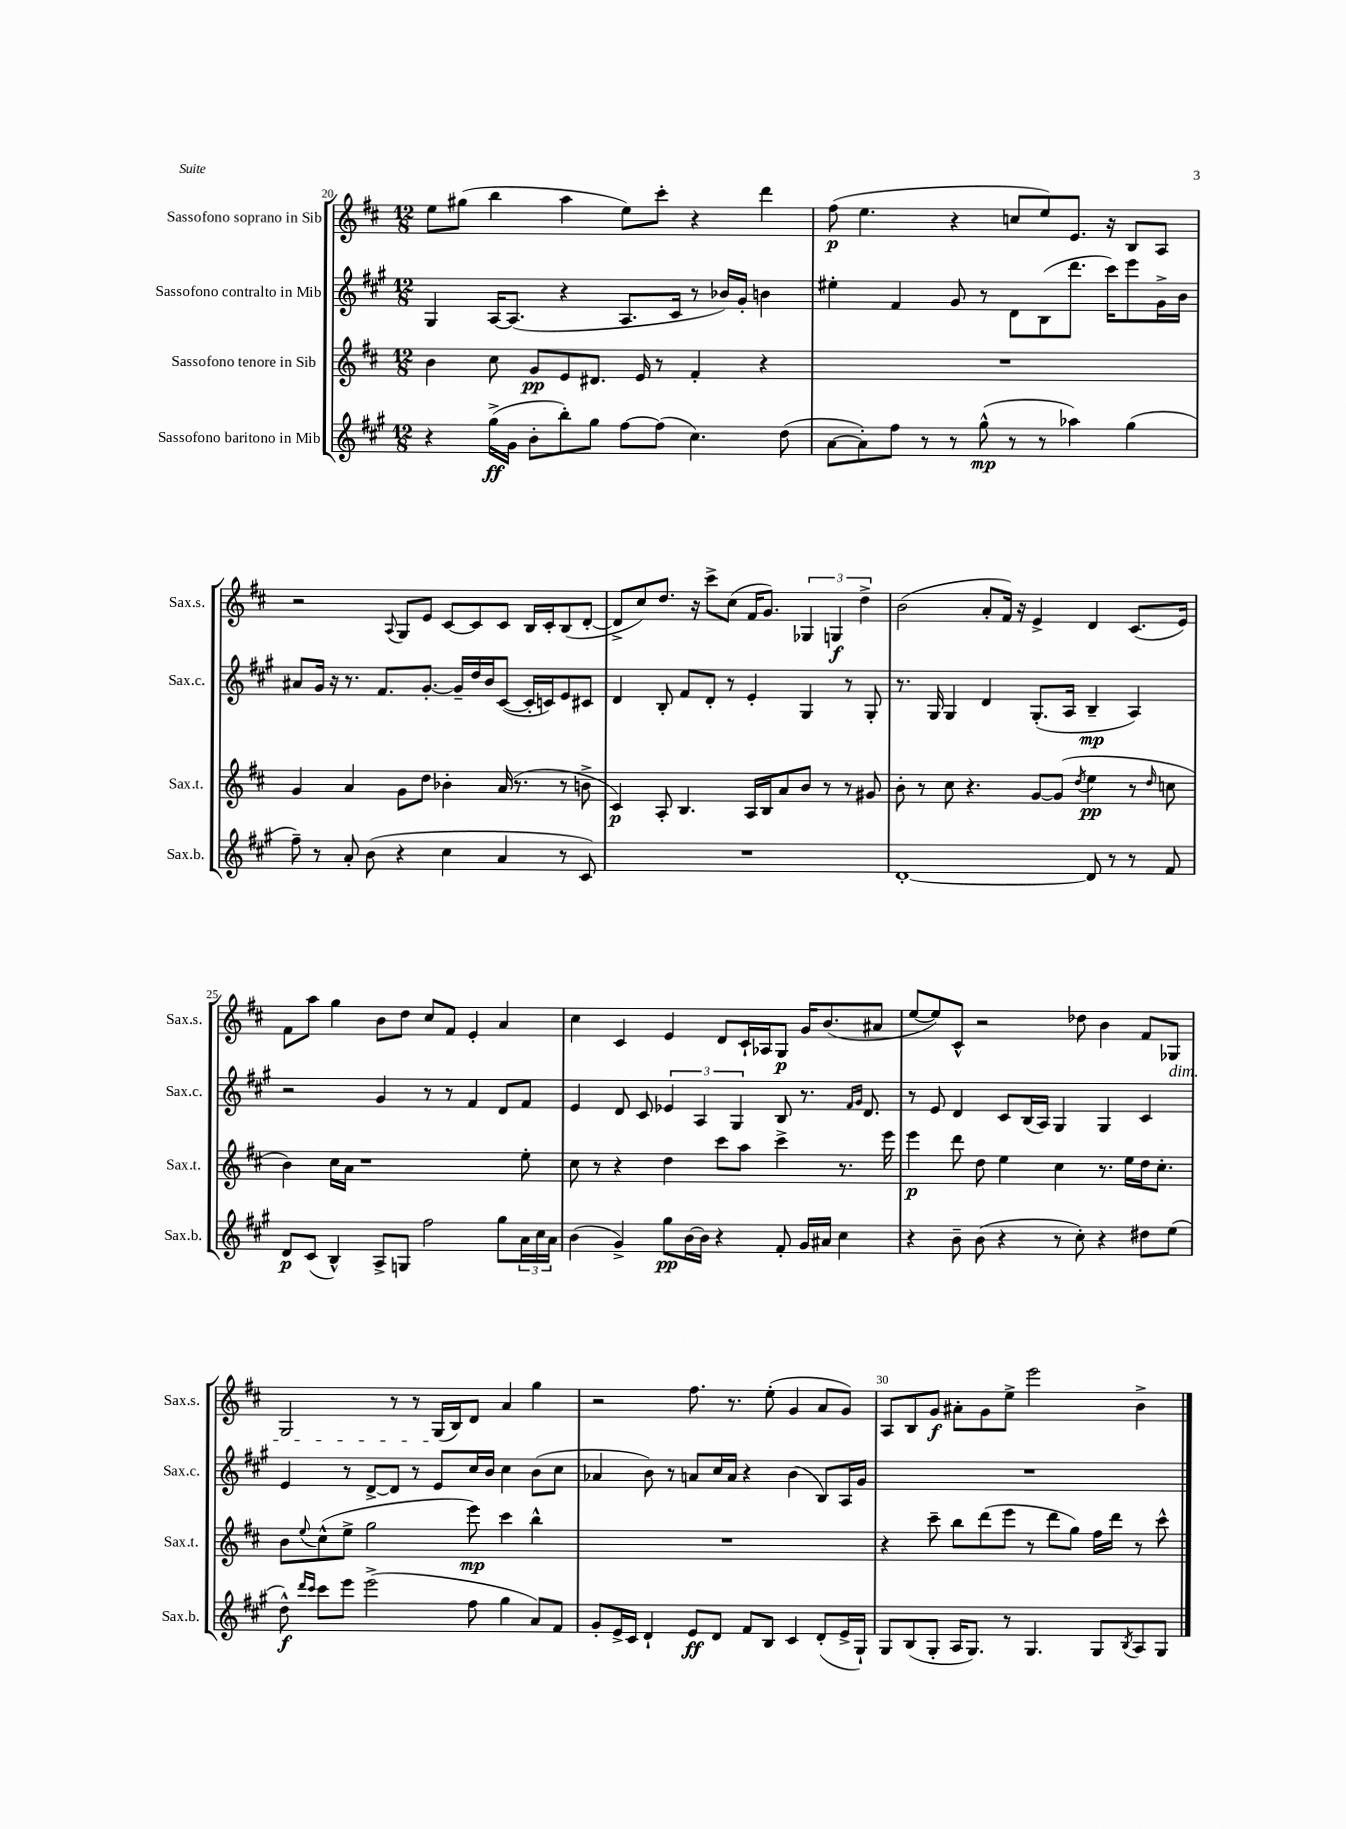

**kern	**dynam	**kern	**dynam	**kern	**dynam	**kern	**dynam
*part4	*part4	*part3	*part3	*part2	*part2	*part1	*part1
*staff4	*staff4	*staff3	*staff3	*staff2	*staff2	*staff1	*staff1
*I"Sassofono baritono in Mib	*	*I"Sassofono tenore in Sib	*	*I"Sassofono contralto in Mib	*	*I"Sassofono soprano in Sib	*
*I'Sax.b.	*	*I'Sax.t.	*	*I'Sax.c.	*	*I'Sax.s.	*
*clefG2	*	*clefG2	*	*clefG2	*	*clefG2	*
*k[f#c#g#]	*	*k[f#c#]	*	*k[f#c#g#]	*	*k[f#c#]	*
*M12/8	*	*M12/8	*	*M12/8	*	*M12/8	*
=20	=20	=20	=20	=20	=20	=20	=20
4r	.	4b\	.	4G#/	.	8ee\L	.
.	.	.	.	.	.	(8gg#X\J	.
(16gg#^\LL	ff	8cc#\	.	[16A/KL	.	4bb\	.
16g#\JJ	.	.	.	(8.A/J]	.	.	.
8b'\L	.	8g/L	pp	.	.	.	.
8bb'\)	.	8e/	.	4r	.	4aa\	.
8gg#\J	.	8.d#X/J	.	.	.	.	.
[8ff#\L	.	.	.	8.A/L	.	8ee\L)	.
.	.	16e/	.	.	.	.	.
(8ff#\J]	.	8r	.	.	.	8ccc#'\J	.
.	.	.	.	16c#/Jk	.	.	.
4.cc#\)	.	4f#'/	.	8r	.	4r	.
.	.	.	.	16b-X/LL)	.	.	.
.	.	.	.	16g#'/JJ	.	.	.
.	.	4r	.	4bn\	.	4ddd\	.
(8dd\	.	.	.	.	.	.	.
=21	=21	=21	=21	=21	=21	=21	=21
[8a\L	.	1.r	.	4ee#X'\	.	(8ff#\	p
8a'\])	.	.	.	.	.	4.ee\	.
8ff#\J	.	.	.	4f#/	.	.	.
8r	.	.	.	.	.	.	.
8r	.	.	.	8g#/	.	4r	.
(8gg#^^\	mp	.	.	8r	.	.	.
8r	.	.	.	8d\L	.	8ccn/L	.
8r	.	.	.	(8B\	.	8ee/)	.
4aa-X\)	.	.	.	8.ddd\J	.	8.e/J	.
.	.	.	.	16ccc#\KL)	.	16r	.
(4gg#\	.	.	.	8eee\	.	8B/L	.
.	.	.	.	16g#^\L	.	8A/J	.
.	.	.	.	16b\JJ	.	.	.
!!LO:LB:g=z
=22	=22	=22	=22	=22	=22	=22	=22
8ff#~\)	.	4g/	.	8a#X/L	.	2r	.
8r	.	.	.	16g#/Jk	.	.	.
.	.	.	.	16r	.	.	.
8a'/	.	4a/	.	8.r	.	.	.
(8b\	.	.	.	.	.	.	.
.	.	.	.	8.f#/L	.	.	.
.	.	.	.	.	.	8qqA/	.
4r	.	8g\L	.	.	.	8G/L	.
.	.	8dd\J	.	[8.g#'/J	.	8e/J	.
4cc#\	.	4b-X'\	.	.	.	[8c#/L	.
.	.	.	.	16g#~/LL]	.	.	.
.	.	.	.	16dd/	.	8c#/]	.
.	.	.	.	16b/J	.	.	.
4a/	.	(16a/	.	([8c#/J	.	8c#/J	.
.	.	8.r	.	.	.	.	.
.	.	.	.	16c#'/LL]	.	16B/LL	.
.	.	.	.	16cn/J)	.	16c#'/J	.
8r	.	8r	.	8e/	.	(8B/	.
8c#/)	.	8bn^\	.	8c#X/J	.	[8d'/J	.
=23	=23	=23	=23	=23	=23	=23	=23
1.r	.	4c#/)	p	4d/	.	8d^/L]	.
.	.	.	.	.	.	8cc#/)	.
.	.	8A'/	.	8B'/	.	8.dd/J	.
.	.	4.B/	.	8f#/L	.	.	.
.	.	.	.	.	.	16r	.
.	.	.	.	8d'/J	.	8ccc#^\L	.
.	.	.	.	8r	.	(8cc#\J	.
.	.	16A/LL	.	4e'/	.	16f#/KL	.
.	.	16B/J	.	.	.	8.g/J)	.
.	.	8a/	.	.	.	.	.
.	.	8b/J	.	4G#/	.	6G-X/	.
.	.	8r	.	.	.	.	.
.	.	.	.	.	.	6Gn/	f
.	.	8r	.	8r	.	.	.
.	.	.	.	.	.	6dd^\	.
.	.	8g#X/	.	8G#'/	.	.	.
=24	=24	=24	=24	=24	=24	=24	=24
[1d'	.	8b'\	.	8.r	.	(2b\	.
.	.	8r	.	.	.	.	.
.	.	.	.	16G#/	.	.	.
.	.	8cc#\	.	4G#/	.	.	.
.	.	4.r	.	.	.	.	.
.	.	.	.	4d/	.	8a'/L	.
.	.	.	.	.	.	16f#/Jk)	.
.	.	.	.	.	.	16r	.
.	.	[8g/L	.	(8.G#'/L	.	4e^/	.
.	.	(8g/J]	.	.	.	.	.
.	.	.	.	16A/Jk	.	.	.
.	.	8qdd/	.	.	.	.	.
8d/]	.	4ee\	pp	4B~/	mp	4d/	.
8r	.	.	.	.	.	.	.
8r	.	8r	.	4A/)	.	(8.c#/L	.
.	.	16qqdd/	.	.	.	.	.
8f#/	.	8ccn\	.	.	.	.	.
.	.	.	.	.	.	16e/Jk)	.
!!LO:LB:g=z
=25	=25	=25	=25	=25	=25	=25	=25
8d/L	p	4b\)	.	2r	.	8f#\L	.
(8c#/J	.	.	.	.	.	8aa\J	.
4B^^/)	.	16cc#\LL	.	.	.	4gg\	.
.	.	16a\JJ	.	.	.	.	.
.	.	1r	.	.	.	.	.
8A^/L	.	.	.	4g#/	.	8b\L	.
8Gn/J	.	.	.	.	.	8dd\J	.
2ff#\	.	.	.	8r	.	8cc#/L	.
.	.	.	.	8r	.	8f#/J	.
.	.	.	.	4f#/	.	4e'/	.
8gg#\L	.	.	.	8d/L	.	4a/	.
24a\L	.	8ee'\	.	8f#/J	.	.	.
24cc#\	.	.	.	.	.	.	.
24a\JJ	.	.	.	.	.	.	.
=26	=26	=26	=26	=26	=26	=26	=26
(4b\	.	8cc#\	.	4e/	.	4cc#\	.
.	.	8r	.	.	.	.	.
4g#^/)	.	4r	.	8d/	.	4c#/	.
.	.	.	.	8c#/	.	.	.
8gg#\L	pp	4dd\	.	6e-X/	.	4e/	.
[16b\L	.	.	.	.	.	.	.
.	.	.	.	6A/	.	.	.
16b\JJ]	.	.	.	.	.	.	.
4r	.	8ccc#\L	.	.	.	8d/L	.
.	.	.	.	6G#/	.	.	.
.	.	8aa\J	.	.	.	16c#`/L	.
.	.	.	.	.	.	16A-X/J	.
8f#'/	.	4ccc#^\	.	8B/	.	8G/J	p
16g#/LL	.	.	.	8.r	.	16g/KL	.
16a#X/JJ	.	.	.	.	.	(8.b/	.
4cc#\	.	8.r	.	.	.	.	.
.	.	.	.	16qqf#/LL	.	.	.
.	.	.	.	16qqg#/JJ	.	.	.
.	.	.	.	8.d/	.	.	.
.	.	.	.	.	.	8a#X/J	.
.	.	16eee\	.	.	.	.	.
=27	=27	=27	=27	=27	=27	=27	=27
4r	.	4eee\	p	8r	.	[8ee/L	.
.	.	.	.	8e/	.	8ee/])	.
8b~\	.	8ddd\	.	4d/	.	8c#^^/J	.
(8b\	.	8dd\	.	.	.	2r	.
4r	.	4ee\	.	8c#/L	.	.	.
.	.	.	.	(16B/L	.	.	.
.	.	.	.	16A/JJ)	.	.	.
8r	.	4cc#\	.	4G#/	.	.	.
8cc#'\)	.	.	.	.	.	8dd-X\	.
4r	.	8.r	.	4G#/	.	4b\	.
.	.	16ee\LL	.	.	.	.	.
8dd#X\L	.	16dd\J	.	4c#/	.	8f#/L	.
.	.	8.cc#'\J	.	.	.	.	.
!	!	!	!	!	!	!LO:TX:b:i:t=dim.	!
(8ee\J	.	.	.	.	.	8G-X/J	.
!!LO:LB:g=z
=28	=28	=28	=28	=28	=28	=28	=28
8dd^^\)	f	8b\L	.	4e/	.	2G/	.
16qqddd/LL	.	.	.	.	.	.	.
16qqccc#/JJ	.	8qqee/	.	.	.	.	.
8ccc#\L	.	(8cc#^^\	.	.	.	.	.
8eee\J	.	8ee^\J	.	8r	.	.	.
(2eee^\	.	2gg\	.	[8d^/L	.	.	.
.	.	.	.	8d/J]	.	8r	.
.	.	.	.	8r	.	8r	.
.	.	.	.	8e/L	.	(16G/LL	.
.	.	.	.	.	.	16B/J)	.
8ff#\	.	8eee\)	mp	16cc#/L	.	8d/J	.
.	.	.	.	16b/JJ	.	.	.
4gg#\	.	4ccc#\	.	4cc#\	.	4a/	.
8a/L)	.	4bb^^\	.	(8b\L	.	4gg\	.
8f#/J	.	.	.	8cc#\J	.	.	.
=29	=29	=29	=29	=29	=29	=29	=29
8g#'/L	.	1.r	.	4a-X/	.	2r	.
16e^/L	.	.	.	.	.	.	.
16c#/JJ	.	.	.	.	.	.	.
4d`/	.	.	.	8b\)	.	.	.
.	.	.	.	8r	.	.	.
8e/L	ff	.	.	8an/L	.	8.ff#\	.
8d/J	.	.	.	16cc#/L	.	.	.
.	.	.	.	16a/JJ	.	8.r	.
8f#/L	.	.	.	4r	.	.	.
8B/J	.	.	.	.	.	(8ee'\	.
4c#/	.	.	.	(4b\	.	4g/	.
(8d'/L	.	.	.	8B/L)	.	8a/L	.
16e^/L	.	.	.	16A/L	.	8g/J)	.
16G#`/JJ)	.	.	.	16g#/JJ	.	.	.
=30	=30	=30	=30	=30	=30	=30	=30
8G#/L	.	4r	.	1.r	.	8A/L	.
(8B/	.	.	.	.	.	8B/	.
8G#'/J	.	8ccc#~\	.	.	.	8g/J	f
16A/KL	.	8bb\L	.	.	.	8a#X'\L	.
8.G#/J)	.	.	.	.	.	.	.
.	.	(8ddd\	.	.	.	8g\	.
8r	.	8eee\J	.	.	.	8ee^\J	.
4.G#/	.	8r	.	.	.	2eee\	.
.	.	8ddd\L	.	.	.	.	.
.	.	8gg\J)	.	.	.	.	.
8G#/L	.	16ff#\LL	.	.	.	.	.
.	.	16ddd\JJ	.	.	.	.	.
8qB/	.	.	.	.	.	.	.
8A/	.	8r	.	.	.	4b^\	.
8G#/J	.	8ccc#^^\	.	.	.	.	.
==	==	==	==	==	==	==	==
*-	*-	*-	*-	*-	*-	*-	*-
